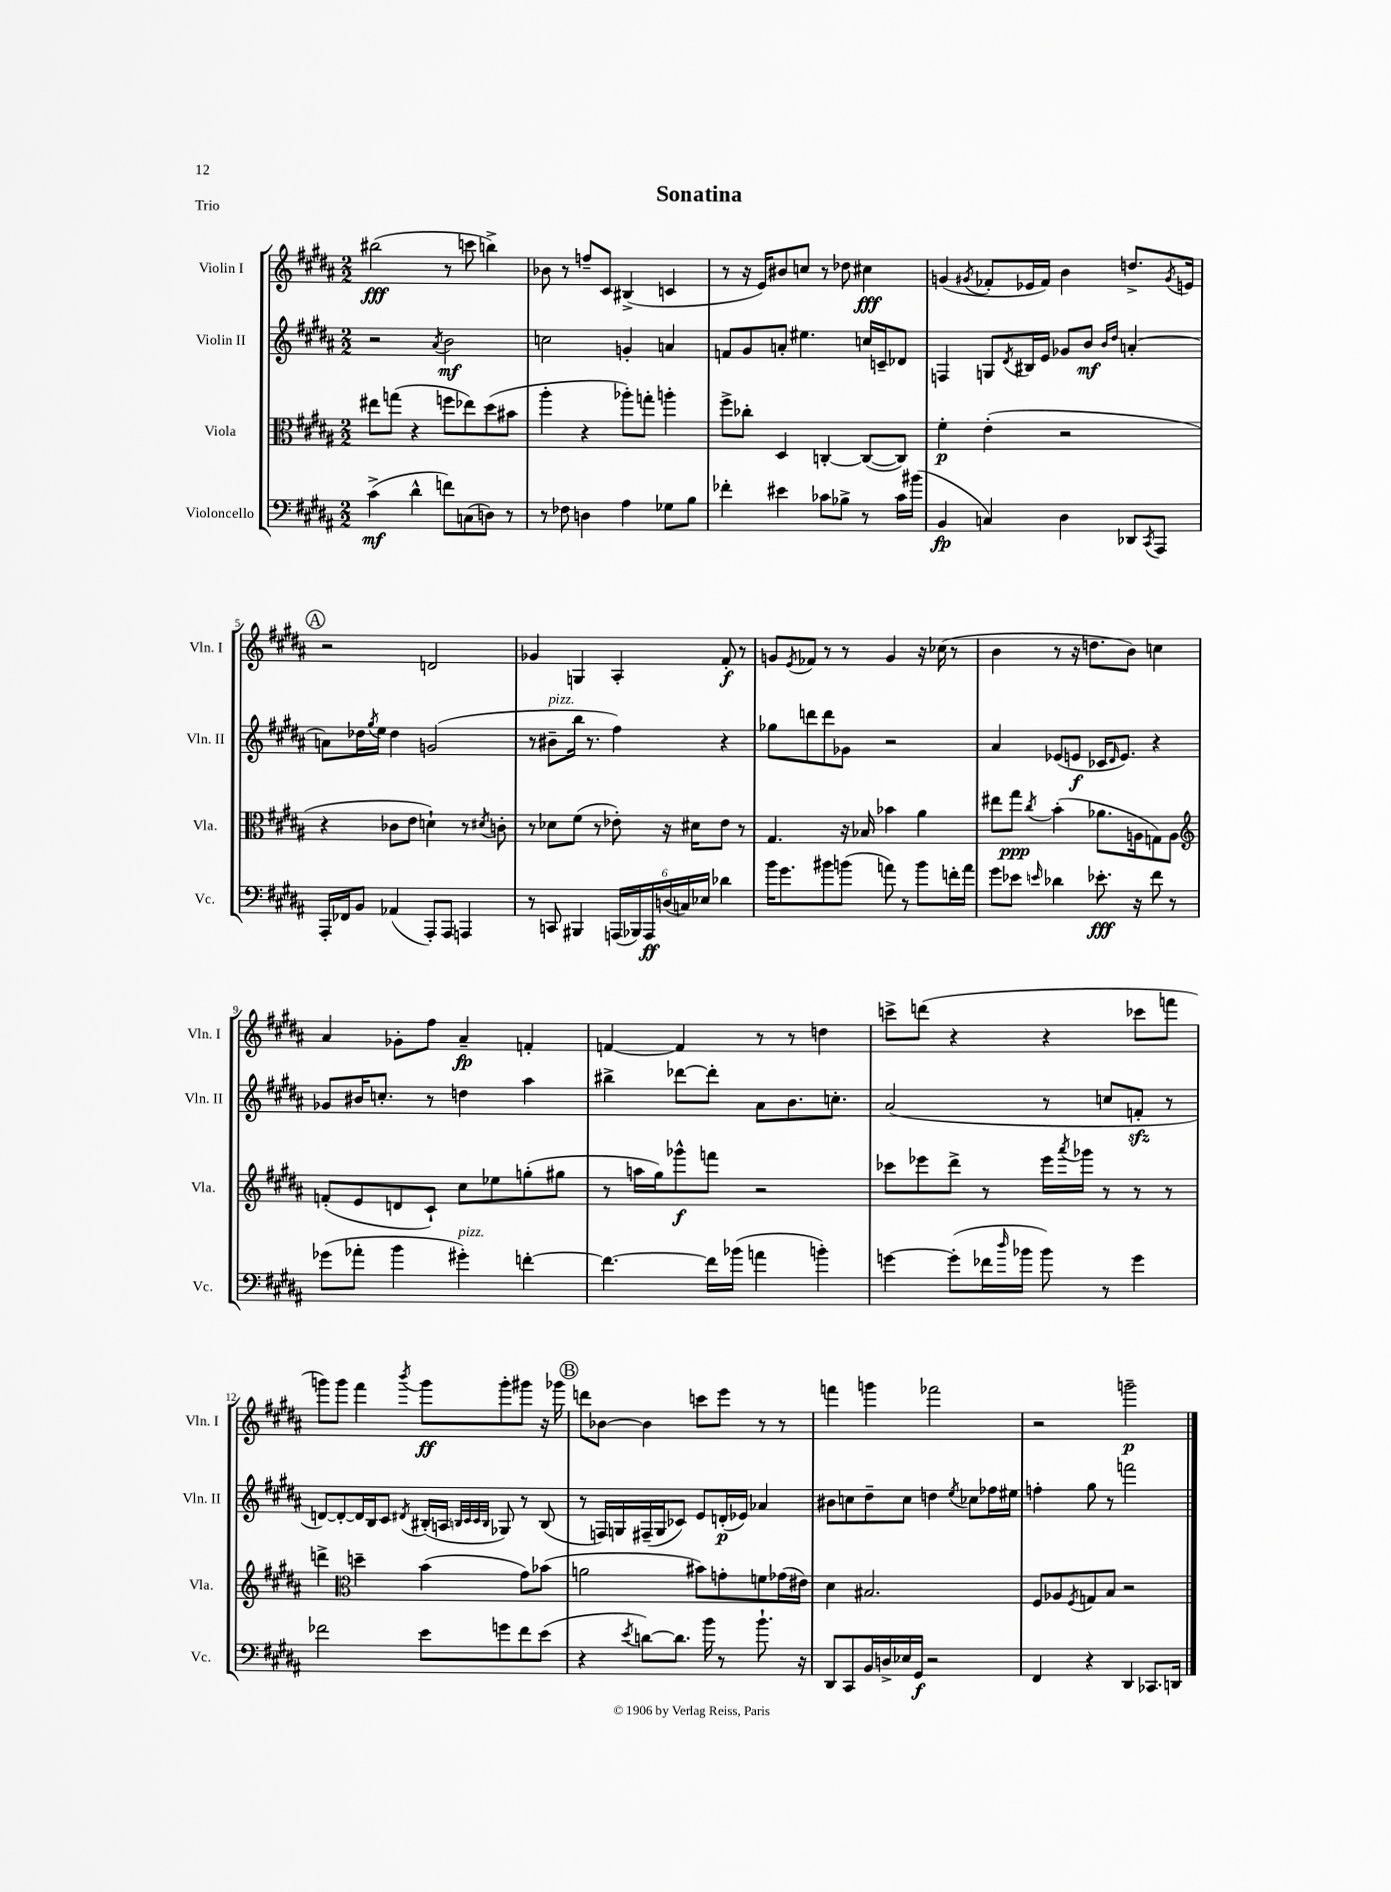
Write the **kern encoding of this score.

**kern	**dynam	**kern	**dynam	**kern	**dynam	**kern	**dynam
*part4	*part4	*part3	*part3	*part2	*part2	*part1	*part1
*staff4	*staff4	*staff3	*staff3	*staff2	*staff2	*staff1	*staff1
*I"Violoncello	*	*I"Viola	*	*I"Violin II	*	*I"Violin I	*
*I'Vc.	*	*I'Vla.	*	*I'Vln. II	*	*I'Vln. I	*
*clefF4	*	*clefC3	*	*clefG2	*	*clefG2	*
*k[f#c#g#d#a#]	*	*k[f#c#g#d#a#]	*	*k[f#c#g#d#a#]	*	*k[f#c#g#d#a#]	*
*M2/2	*	*M2/2	*	*M2/2	*	*M2/2	*
=1	=1	=1	=1	=1	=1	=1	=1
(4c#^\	mf	8ee#X\L	.	2r	.	(2bb#X\	fff
.	.	(8ggn\J	.	.	.	.	.
4d#^^\	.	4r	.	.	.	.	.
.	.	.	.	8qa#/	.	.	.
8fn\L)	.	8ffn\L	.	2b\	mf	8r	.
(8Cn\	.	8ee-X\)	.	.	.	8cccn\	.
8Dn\J)	.	(8dd#\	.	.	.	4bbn^\)	.
8r	.	8b#X\J	.	.	.	.	.
=2	=2	=2	=2	=2	=2	=2	=2
8r	.	4aa#'\	.	2ccn\	.	8b-X\	.
8F-X\	.	.	.	.	.	8r	.
4Dn\	.	4r	.	.	.	8ffn~/L	.
.	.	.	.	.	.	8c#/J	.
4A#\	.	8aa-X'\L)	.	4gn'/	.	(4B#X^/	.
.	.	8ggn'\J	.	.	.	.	.
8G-X\L	.	4aan'\	.	4an/	.	4cn/	.
8B\J	.	.	.	.	.	.	.
=3	=3	=3	=3	=3	=3	=3	=3
4f-X'\	.	8ff#^\L	.	8fn/L	.	8r	.
.	.	8cc-X'\J	.	8g#/	.	16r	.
.	.	.	.	.	.	16e/KL)	.
4e#X\	.	4D#/	.	8an'/J	.	8b#X/	.
.	.	.	.	4.ee#X\	.	8ccn/J	.
8c-X\L	.	[4Cn'/	.	.	.	8r	.
8B-X^\J	.	.	.	.	.	8dd-X\	.
8r	.	(8C/L_	.	16ccn/LL	.	4cc#X\	fff
.	.	.	.	16cn~/J	.	.	.
16c-\LL	.	8C/J])	.	8d-X/J	.	.	.
(16b#X\JJ	.	.	.	.	.	.	.
=4	=4	=4	=4	=4	=4	=4	=4
4BB/	fp	4f#'\	p	4Fn/	.	(4gn/	.
.	.	.	.	.	.	8qg#X/	.
4Cn/)	.	(4e'\	.	8Gn/L	.	8f-X'/L	.
.	.	.	.	8qd#/	.	.	.
.	.	.	.	16B#X/L	.	16e-X/L	.
.	.	.	.	16e/JJ	.	16f-/JJ)	.
4D#\	.	2r	.	8g-X/L	.	4b\	.
.	.	.	.	8b/J	mf	.	.
.	.	.	.	16qqb/LL	.	.	.
.	.	.	.	16qqdd#/JJ	.	.	.
8DD-X/L	.	.	.	[4an'/	.	8.ddn^/L	.
8qCC#/	.	.	.	.	.	.	.
8AAA#/J	.	.	.	.	.	.	.
.	.	.	.	.	.	8qg#/	.
.	.	.	.	.	.	16en/Jk	.
!!LO:LB:g=z
!!LO:REH:place=s1:t=A
=5	=5	=5	=5	=5	=5	=5	=5
16AAA#'/LL	.	4r	.	8an\L]	.	2r	.
16FF-X/J	.	.	.	.	.	.	.
8BB/J	.	.	.	16dd-X\L	.	.	.
.	.	.	.	8qgg#/	.	.	.
.	.	.	.	16ee\JJ	.	.	.
(4AA-X/	.	8c-X\L	.	4dd-\	.	.	.
.	.	8e\J	.	.	.	.	.
8AAA#'/L)	.	4dn`\)	.	(2gn/	.	2dn/	.
8AAA#/J	.	.	.	.	.	.	.
4AAAn/	.	8r	.	.	.	.	.
.	.	8qd#X/	.	.	.	.	.
.	.	8cn'\	.	.	.	.	.
=6	=6	=6	=6	=6	=6	=6	=6
8r	.	8r	.	8r	.	4g-X/	.
!	!	!	!	!LO:TX:a:i:t=pizz.	!	!	!
8CCn/	.	8d-X\L	.	8b#X~\L	.	.	.
4BBB#X/	.	(8f#\J	.	16bb\Jk	.	4Gn/	.
.	.	.	.	8.r	.	.	.
.	.	8r	.	.	.	.	.
(24AAAn/LL	.	8e-X'\)	.	4ff#\)	.	4A#'/	.
24BBB-X/)	.	.	.	.	.	.	.
24AAA/	ff	.	.	.	.	.	.
(24Dn/	.	16r	.	.	.	.	.
24Cn/)	.	.	.	.	.	.	.
.	.	16d#X\KL	.	.	.	.	.
24E-X/JJ	.	.	.	.	.	.	.
4d-X\	.	8e-\J	.	4r	.	8f#'/	f
.	.	8r	.	.	.	8r	.
=7	=7	=7	=7	=7	=7	=7	=7
16b\KL	.	4.G#/	.	8gg-X\L	.	8gn/L	.
8.g#\	.	.	.	.	.	.	.
.	.	.	.	.	.	8qe/	.
.	.	.	.	8dddn\	.	8f-X/J	.
8b#X\	.	.	.	8ddd\	.	8r	.
(8bn\J	.	16r	.	8g-X\J	.	8r	.
.	.	16B-X/	.	.	.	.	.
8an\)	.	4b-X\	.	2r	.	4g/	.
8r	.	.	.	.	.	.	.
8b\L	.	4a#\	.	.	.	16r	.
.	.	.	.	.	.	(16cc-X\	.
16fn'\L	.	.	.	.	.	8r	.
16a\JJ	.	.	.	.	.	.	.
=8	=8	=8	=8	=8	=8	=8	=8
8g#\L	.	8ee#X\L	.	4a#/	.	4b\	.
8e-X\J	.	8gg#\J	ppp	.	.	.	.
16qqen/	.	8qcc#/	.	.	.	.	.
4d-X\	.	(4b'\	.	(8e-X/L	.	8r	.
.	.	.	.	8en/J	f	16r	.
.	.	.	.	.	.	8.ddn\L	.
8.e-X'\	fff	8.a-X\L	.	16c-X/KL	.	.	.
.	.	.	.	16qqd#/	.	.	.
.	.	.	.	8.e/J)	.	.	.
.	.	.	.	.	.	8b\J)	.
16r	.	16An\k	.	.	.	.	.
8f#\	.	8Gn\)	.	4r	.	4ccn\	.
8r	.	8A\J	.	.	.	.	.
!!LO:LB:g=z
=9	=9	=9	=9	=9	=9	=9	=9
*	*	*clefG2	*	*	*	*	*
(8g-X\L	.	(8fn'/L	.	8g-X/L	.	4a#/	.
8a-X'\J	.	8e/	.	16b#X/K	.	.	.
.	.	.	.	8.ccn'/J	.	.	.
4b\	.	8dn/	.	.	.	8g-X'\L	.
.	.	8c#`/J)	.	8r	.	8ff#\J	.
!LO:TX:a:i:t=pizz.	!	!	!	!	!	!	!
4g#X'\)	.	8cc#\L	.	4ddn\	.	4a#~/	fp
.	.	8ee-X\	.	.	.	.	.
[4fn'\	.	(8ggn'\	.	4aa#\	.	4fn'/	.
.	.	8gg#X\J	.	.	.	.	.
=10	=10	=10	=10	=10	=10	=10	=10
4.f\_	.	8r	.	4bb#X^\	.	[4fn/	.
.	.	16aan\LL	.	.	.	.	.
.	.	16gg#\J)	.	.	.	.	.
.	.	8ggg-X^^\	f	[8ddd-X\L	.	4f/]	.
16f\LL]	.	8fffn\J	.	8ddd-'\J]	.	.	.
(16b-X\JJ	.	.	.	.	.	.	.
4an\	.	2r	.	8a#\L	.	8r	.
.	.	.	.	8.b\	.	8r	.
4bn'\)	.	.	.	.	.	4ddn\	.
.	.	.	.	8.ccn'\J	.	.	.
=11	=11	=11	=11	=11	=11	=11	=11
[4gn\	.	8ccc-X\L	.	(2a#/	.	8cccn^\L	.
.	.	8eee-X\	.	.	.	(8dddn\J	.
(8g'\L]	.	8ddd#^\J	.	.	.	4r	.
16f-X\L	.	8r	.	.	.	.	.
16qqdd#/	.	.	.	.	.	.	.
16b-X\JJ	.	.	.	.	.	.	.
8b-\)	.	16eee-\LL	.	8r	.	4r	.
.	.	8qaaa#/	.	.	.	.	.
.	.	16ggg-X\JJ	.	.	.	.	.
8r	.	8r	.	8ccn/L	.	.	.
4g\	.	8r	.	8fnzz'/J	.	8ccc-X\L	.
.	.	8r	.	8r	.	8fffn\J	.
!!LO:LB:g=z
=12	=12	=12	=12	=12	=12	=12	=12
2f-X\	.	4dddn^\	.	[8dn/L)	.	8gggn\L)	.
.	.	.	.	8d'/_	.	8ggg\J	.
*	*	*clefC3	*	*	*	*	*
.	.	4ddn~\	.	16d/L]	.	4fff#\	.
.	.	.	.	16B/J	.	.	.
.	.	.	.	8c#/J	.	.	.
.	.	.	.	8qd#X/	.	8qbbb/	.
8e\L	.	(4b\	.	(16B#X'/LL	.	8ggg\L	ff
.	.	.	.	16An/JJ	.	.	.
.	.	.	.	32qqBn/LLL	.	.	.
.	.	.	.	32qqc#/	.	.	.
.	.	.	.	32qqc#/	.	.	.
.	.	.	.	32qqB/JJJ	.	.	.
8gn\	.	.	.	8G-X/)	.	8ggg'\	.
8f-\	.	8g#\L)	.	8r	.	8ggg#X\J	.
(8e\J	.	(8b-X\J	.	(8B/	.	16r	.
.	.	.	.	.	.	16ggg-X\	.
!!LO:REH:place=s1:t=B
=13	=13	=13	=13	=13	=13	=13	=13
4r	.	2an\	.	8r	.	8dddn\L	.
.	.	.	.	16Fn/LL)	.	[8b-X\J	.
.	.	.	.	16Gn/	.	.	.
8qe/	.	.	.	.	.	.	.
[8dn\L)	.	.	.	(16F#X~/	.	4b-\]	.
.	.	.	.	16G/J	.	.	.
8.d\J]	.	.	.	8c-X/J)	.	.	.
.	.	8b#X\L)	.	8e/L	.	8cccn\L	.
16b\	.	.	.	.	.	.	.
8r	.	8gn'\	.	(16dn'/L	p	8eee\J	.
.	.	.	.	16e-X/JJ)	.	.	.
8.b`\	.	8fn\	.	4a-X/	.	8r	.
.	.	(16g-X\L	.	.	.	8r	.
16r	.	16e#X\JJ)	.	.	.	.	.
=14	=14	=14	=14	=14	=14	=14	=14
8DD#/L	.	4d#\	.	8b#X\L	.	4fffn\	.
8CC#/	.	.	.	8ccn\	.	.	.
16BB/L	.	2.B#X/	.	8dd#~\	.	4gggn\	.
16Dn^/	.	.	.	.	.	.	.
16E-X/	.	.	.	8cc\J	.	.	.
16GG#/JJ	f	.	.	.	.	.	.
2r	.	.	.	4ddn\	.	2fff-X\	.
.	.	.	.	8qee/	.	.	.
.	.	.	.	8cc-X\L	.	.	.
.	.	.	.	16ff-X\L	.	.	.
.	.	.	.	16ee#X\JJ	.	.	.
=15	=15	=15	=15	=15	=15	=15	=15
4FF#/	.	8F#/L	.	4ffn'\	.	2r	.
.	.	8A-X/	.	.	.	.	.
.	.	8qF#/	.	.	.	.	.
4r	.	8Gn/	.	8gg#\	.	.	.
.	.	8B/J	.	8r	.	.	.
4DD#/	.	2r	.	2fffn\	.	2gggn~\	p
8.CC-X/L	.	.	.	.	.	.	.
16DDn/Jk	.	.	.	.	.	.	.
==	==	==	==	==	==	==	==
*-	*-	*-	*-	*-	*-	*-	*-
